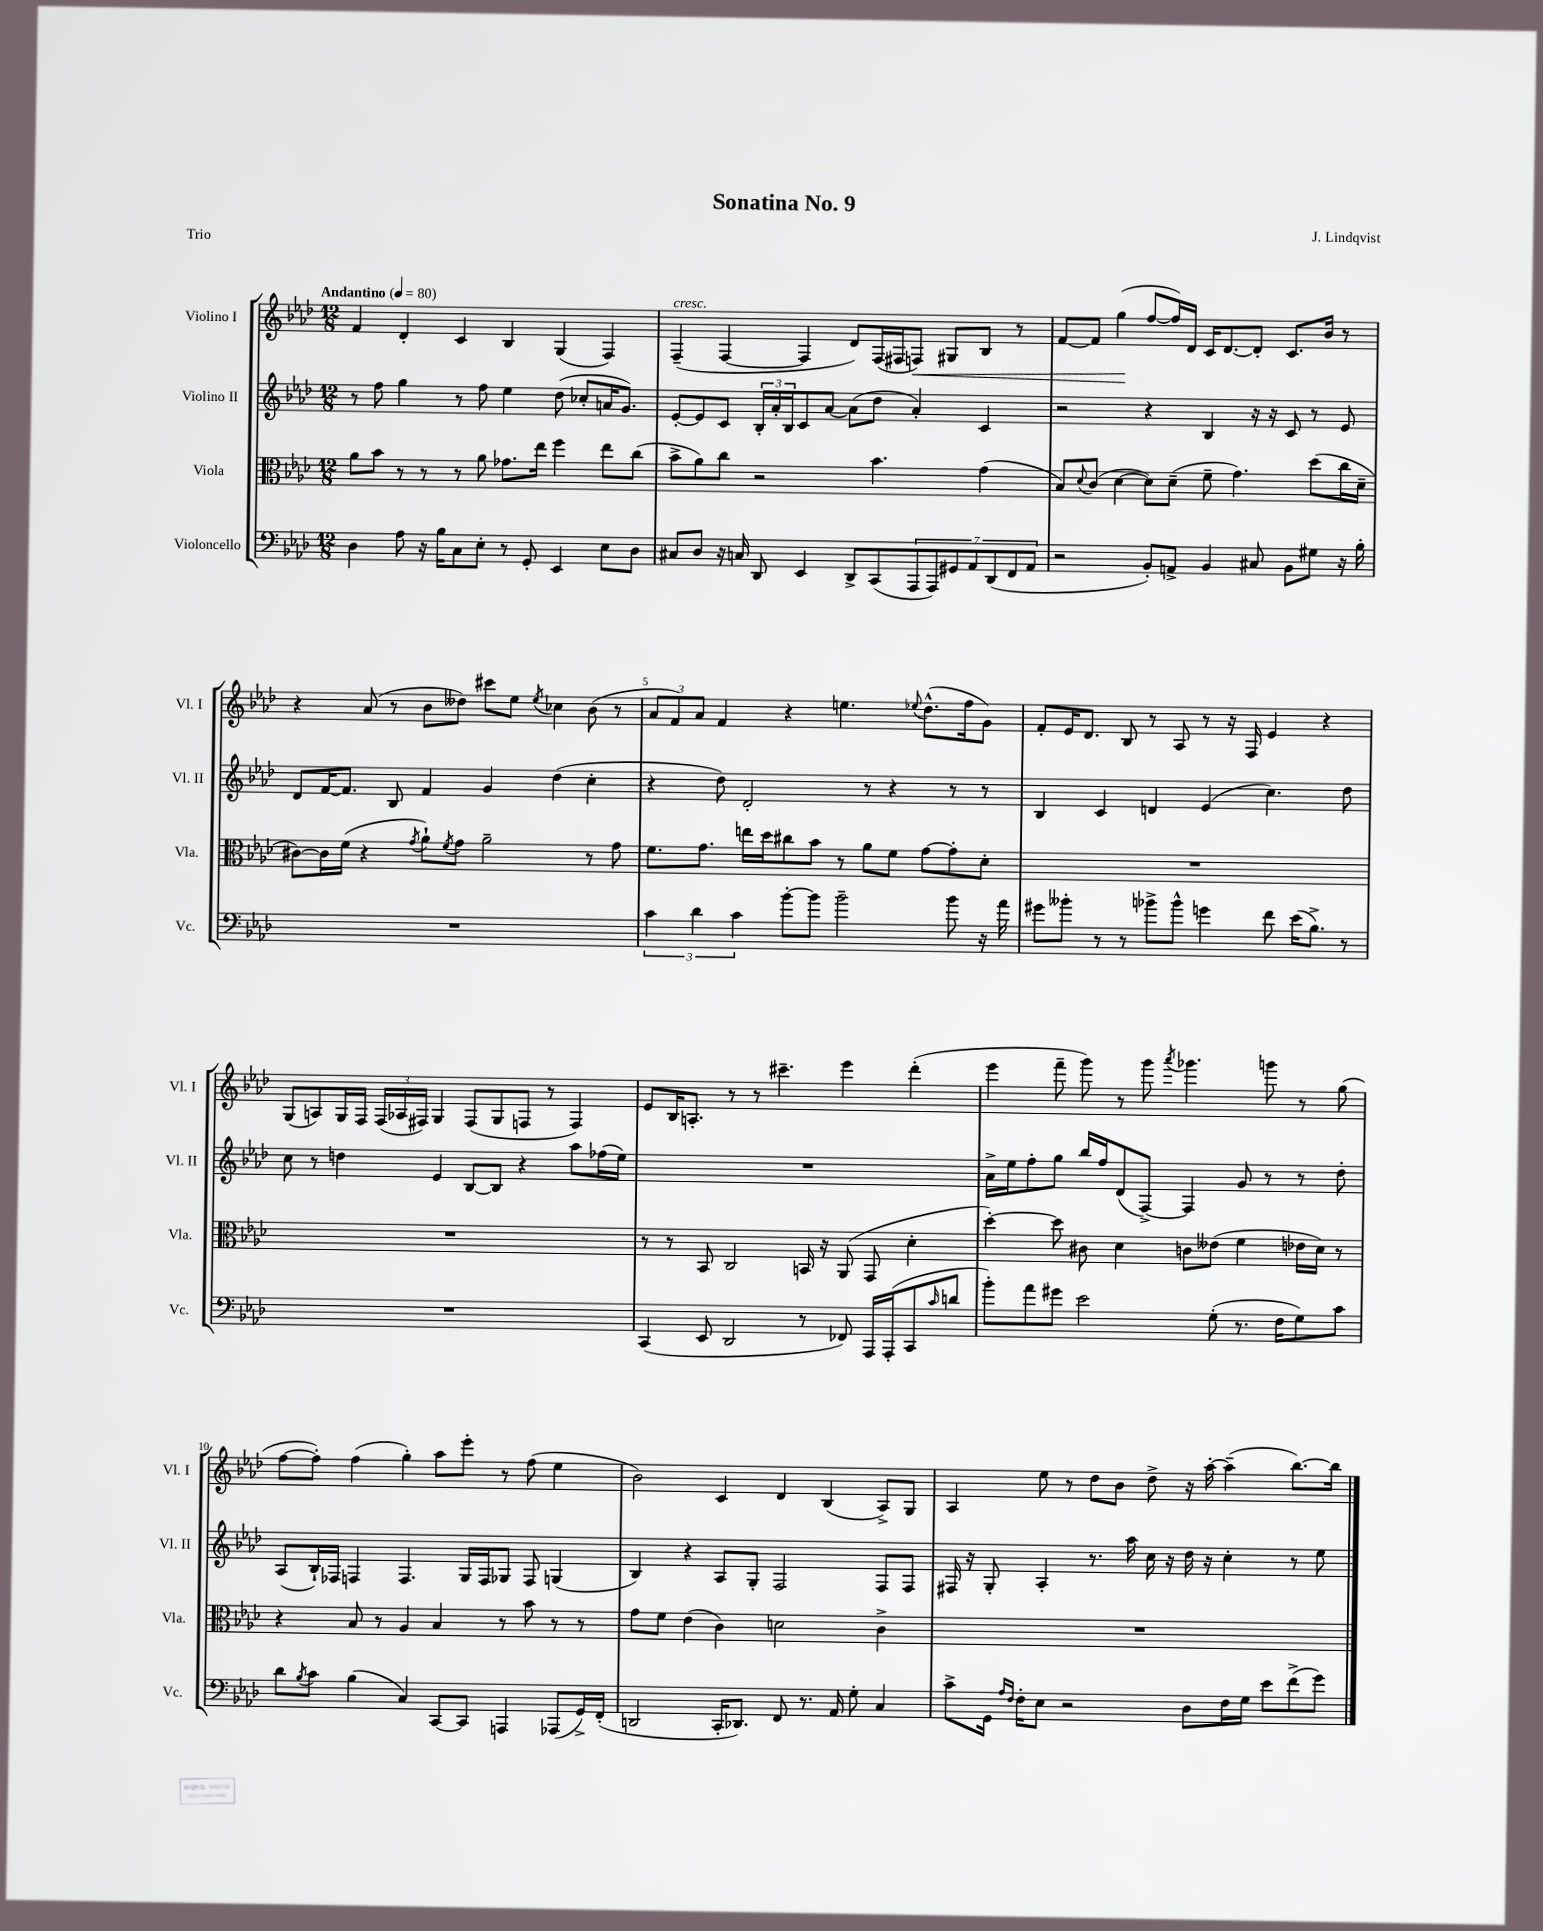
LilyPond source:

\header { title = "Sonatina No. 9" composer = "J. Lindqvist" piece = "Trio" }
<<
\new StaffGroup <<
\new Staff = "s0" \with { instrumentName = "Violino I" shortInstrumentName = "Vl. I" } {
    \clef treble \key aes \major \numericTimeSignature \time 12/8 \tempo "Andantino" 4 = 80
    f'4 des'4-. c'4 bes4 g4( f4) |
    f4--^\markup { \italic "cresc." }( f4~ f4 des'8) f16( fis16 f8\<) gis8 bes8 r8 |
    f'8~ f'8 g''4\!( f''8~ f''16) des'16 c'16 des'8.~ des'8-. c'8. bes'16 r8 |
    r4 aes'8( r8 bes'8 deses''8) cis'''8 ees''8 \acciaccatura { ees''8 } ces''4 bes'8( r8 |
    \tuplet 3/2 { aes'8 f'8) aes'8 } f'4 r4 e''4. \appoggiatura { ees''8 } des''8.-^( f''16 g'8) |
    f'8-. ees'16 des'8. bes8 r8 aes8 r8 r16 f16 ees'4 r4 |
    g8( a8) g16 f16 \tuplet 3/2 { f16( aes16 fis16) } g4 fis8( g8 f8 r8 f4) |
    ees'8 bes16 a8.-. r8 r8 cis'''4.-- ees'''4 des'''4-.( |
    ees'''4 f'''8-- g'''8) r8 g'''8 \acciaccatura { aes'''8 } ges'''4. g'''8 r8 g''8( |
    f''8~ f''8-.) f''4( g''4-.) aes''8 ees'''8-. r8 f''8( ees''4 |
    bes'2) c'4 des'4 bes4( aes8->) g8 |
    aes4 ees''8 r8 des''8 bes'8 des''8-> r16 aes''16~-. aes''4--( bes''8.~) bes''16 \bar "|." |
}
\new Staff = "s1" \with { instrumentName = "Violino II" shortInstrumentName = "Vl. II" } {
    \clef treble \key aes \major \numericTimeSignature \time 12/8
    r8 f''8 g''4 r8 f''8 ees''4 des''8( ces''8-. a'16 g'8.) |
    ees'8~-. ees'8 c'8 \tuplet 3/2 { bes16-. aes'16-. bes16 } c'8 aes'8~ aes'8( des''8 aes'4-.) c'4 |
    r2 r4 bes4 r16 r16 c'8 r8 ees'8 |
    des'8 f'16~ f'8. bes8 f'4 g'4 des''4( c''4-. |
    r4 des''8) des'2-. r8 r4 r8 r8 |
    bes4 c'4 d'4 ees'4( c''4.) des''8 |
    c''8 r8 d''4 ees'4 bes8~ bes8 r4 aes''8 fes''16( ees''16) |
    R1. |
    aes'16-> ees''16 f''8-. g''8 bes''16 f''16 des'8( f8~->) f4 g'8 r8 r8 des''8-. |
    aes8( bes16-!) fes16 f4 f4. g16 f16 ges8 f8 g4( |
    bes4) r4 aes8 g8-. f2 f8 f8 |
    fis16 r16 g8-. aes4-. r8. aes''16 c''16 r16 des''16 r16 c''4-. r8 ees''8 \bar "|." |
}
\new Staff = "s2" \with { instrumentName = "Viola" shortInstrumentName = "Vla." } {
    \clef alto \key aes \major \numericTimeSignature \time 12/8
    aes'8 bes'8 r8 r8 r8 aes'8 ges'8. ees''16 f''4 ees''8 c''8( |
    bes'8-> aes'8) c''8 r2 bes'4. g'4( |
    bes8) \appoggiatura { des'8 } c'8( des'4~ des'8) des'8--( f'8-- g'4.) des''8( c''16 des'16-- |
    cis'8~) cis'16 f'16( r4 \acciaccatura { g'8 } aes'8-!) \acciaccatura { f'8 } g'8 aes'2-- r8 g'8 |
    f'8. g'8. e''16 des''16 cis''8 bes'8 r8 aes'8 f'8 g'8~ g'8-. des'8-. |
    R1. |
    R1. |
    r8 r8 bes,8 c2 b,16 r16 aes,8( g,8 des'4-. |
    des''4~-.) des''8 cis'8 des'4 c'8 eeses'8( f'4 ees'16 des'16) r8 |
    r4 bes8 r8 aes4 bes4 r8 bes'8 r8 r8 |
    g'8 f'8 ees'4( c'4) d'2 c'4-> |
    R1. \bar "|." |
}
\new Staff = "s3" \with { instrumentName = "Violoncello" shortInstrumentName = "Vc." } {
    \clef bass \key aes \major \numericTimeSignature \time 12/8
    des4 aes8 r16 bes16 c8 ees8-. r8 g,8-. ees,4 ees8 des8 |
    cis8 des8 r16 c16 des,8 ees,4 des,8-> c,8( \tuplet 7/4 { aes,,8 aes,,8) gis,8 aes,8 des,8( f,8 aes,8 } |
    r2 bes,8-.) a,8-> bes,4 cis8 bes,8 gis8 r16 bes16-. |
    R1. |
    \tuplet 3/2 { c'4 des'4 c'4 } bes'8~-. bes'8 bes'2-- bes'8 r16 aes'16 |
    gis'8 beses'8-. r8 r8 bes'8-> bes'8-^ g'4 f'8 ees'16( bes8.->) r8 |
    R1. |
    c,4( ees,8 des,2 r8 fes,8) aes,,16 aes,,16-.( c,8 \grace { c'16 } d'8 |
    bes'8-.) aes'8 gis'8 ees'2 g8-.( r8. f16 g8) c'8 |
    des'8 \acciaccatura { bes8 } c'8 bes4( c4) c,8~ c,8 a,,4 aes,,8( g,16->) f,16-.( |
    d,2 c,16-. des,8.) f,8 r8. aes,16 g8-. c4 |
    c'8-> g,16 \grace { aes16 f16 } f16-. ees8 r2 des8 f16 g16 ees'8 f'8->( g'8) \bar "|." |
}
>>
>>
\layout { \context { \Score \override BarNumber.break-visibility = ##(#f #t #t) barNumberVisibility = #(every-nth-bar-number-visible 5) } }
